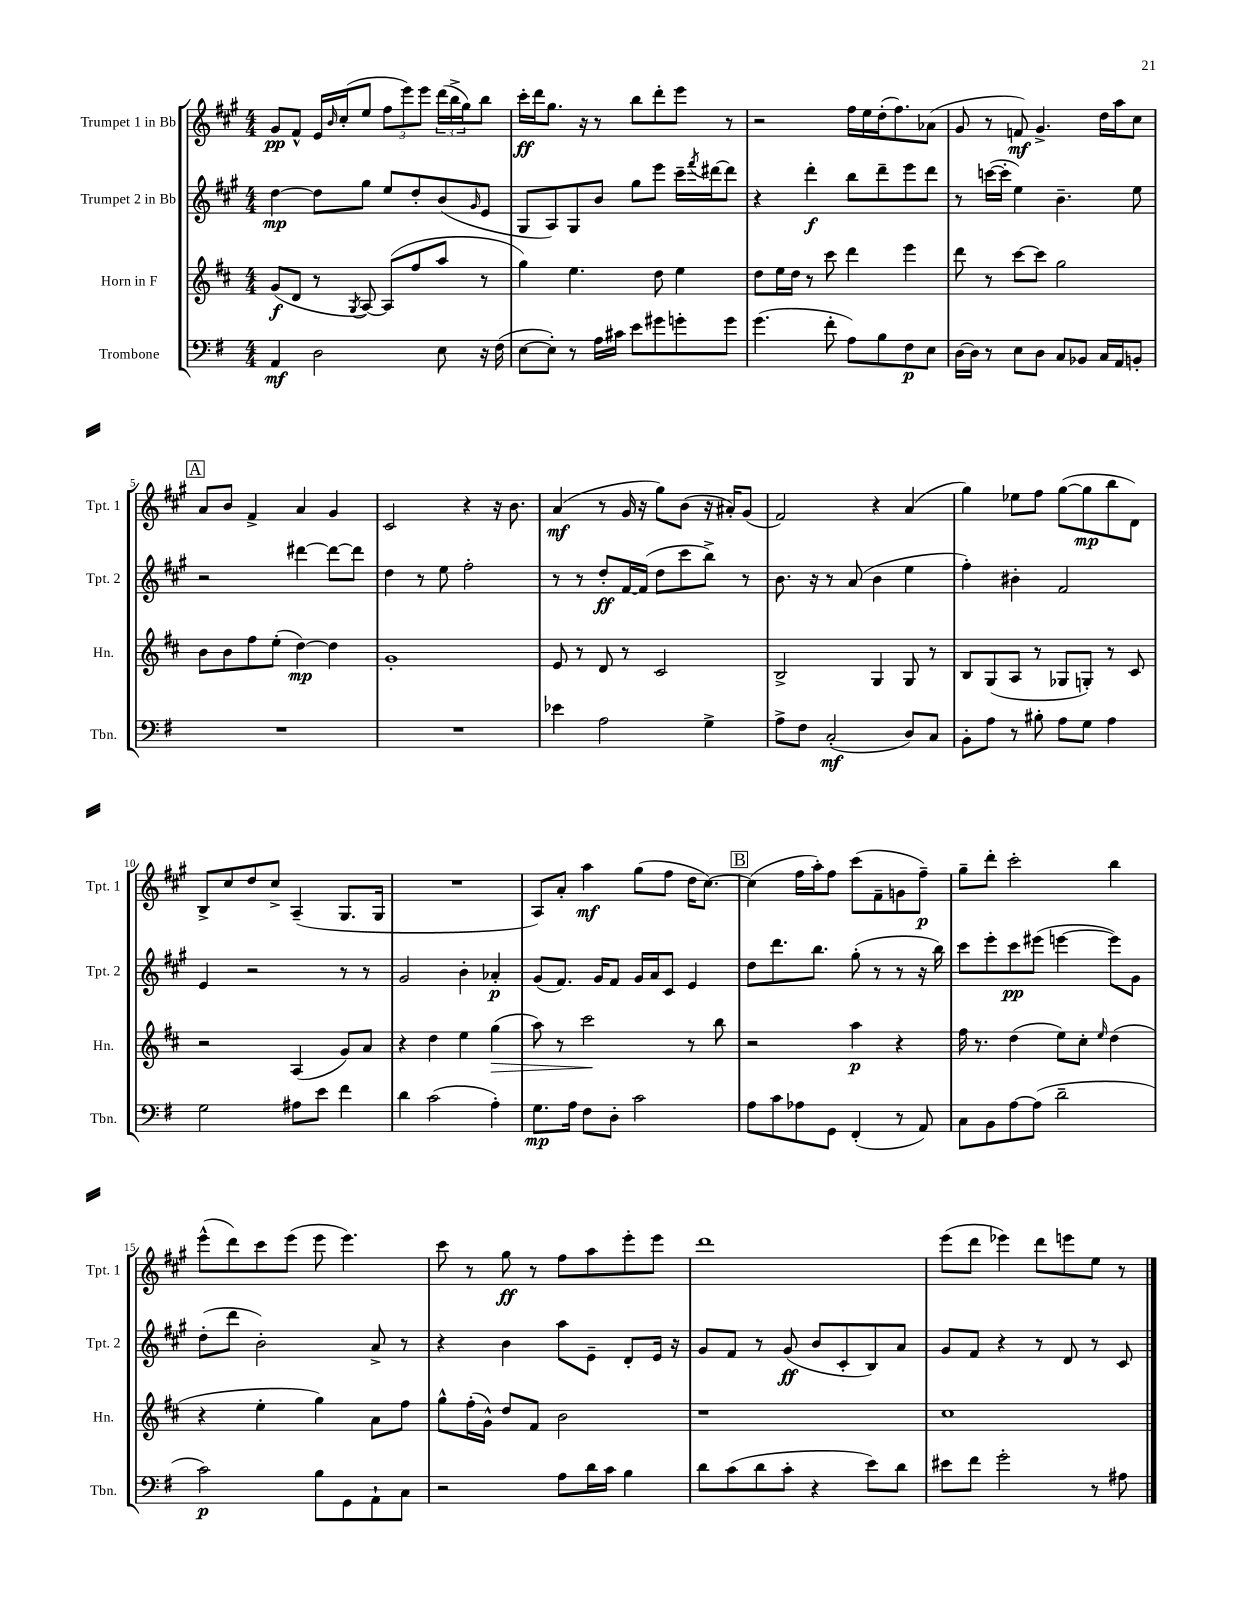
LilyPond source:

<<
\new StaffGroup <<
\new Staff = "s0" \with { instrumentName = "Trumpet 1 in Bb" shortInstrumentName = "Tpt. 1" } {
    \clef treble \key a \major \numericTimeSignature \time 4/4
    gis'8\pp fis'8-^ e'16 \grace { b'16 } cis''16-.( e''8 \tuplet 3/2 { fis''8 e'''8) e'''8 } \tuplet 3/2 { d'''16( b''16-> gis''16) } b''8 |
    cis'''16-.\ff d'''16 gis''8. r16 r8 b''8 d'''8-. e'''8 r8 |
    r2 fis''16 e''16 d''16-.( fis''8.) aes'8( |
    gis'8 r8 f'8\mf) gis'4.-> d''16 a''16 cis''8 |
    \mark \markup { \box "A" } a'8 b'8 fis'4-> a'4 gis'4 |
    cis'2 r4 r16 b'8. |
    a'4\mf( r8 gis'16 r16 gis''8) b'8( r16 ais'16-.) gis'8( |
    fis'2) r4 a'4( |
    gis''4) ees''8 fis''8 gis''8~( gis''8\mp b''8 d'8) |
    b8-> cis''8 d''8 cis''8-> a4--( gis8. gis16 |
    R1 |
    a8) a'8-. a''4\mf gis''8( fis''8 d''16 cis''8.~) |
    \mark \markup { \box "B" } cis''4( fis''16 a''16-.) fis''8 cis'''8( fis'8-- g'8 fis''8--\p) |
    gis''8-- d'''8-. cis'''2-. b''4 |
    e'''8-^( d'''8) cis'''8 e'''8( e'''8 e'''4.) |
    cis'''8 r8 gis''8\ff r8 fis''8 a''8 e'''8-. e'''8 |
    d'''1 |
    e'''8( d'''8 ees'''4) d'''8 e'''8 e''8 r8 \bar "|." |
}
\new Staff = "s1" \with { instrumentName = "Trumpet 2 in Bb" shortInstrumentName = "Tpt. 2" } {
    \clef treble \key a \major \numericTimeSignature \time 4/4
    d''4~\mp d''8 gis''8 e''8 d''8-. b'8( \grace { gis'16 } e'8 |
    gis8 a8) gis8 b'8 gis''8 e'''8 cis'''16-- \acciaccatura { fis'''8 } dis'''16~ dis'''8 |
    r4 d'''4-.\f b''8 d'''8-- e'''8 d'''8 |
    r8 c'''16~( c'''16-. e''4) b'4.-- e''8 |
    \mark \markup { \box "A" } r2 dis'''4~ dis'''8~ dis'''8 |
    d''4 r8 e''8 fis''2-. |
    r8 r8 d''8-.\ff fis'16~ fis'16( d''8 cis'''8 b''8->) r8 |
    b'8. r16 r8 a'8( b'4 e''4 |
    fis''4-.) bis'4-. fis'2 |
    e'4 r2 r8 r8 |
    gis'2 b'4-. aes'4-.\p |
    gis'8( fis'8.) gis'16 fis'8 gis'16 a'16 cis'8 e'4 |
    \mark \markup { \box "B" } d''8 d'''8. b''8. gis''8-.( r8 r8 r16 b''16) |
    cis'''8 e'''8-. cis'''8\pp eis'''8( e'''4~ e'''8) gis'8 |
    d''8-.( d'''8 b'2-.) a'8-> r8 |
    r4 b'4 a''8 e'8-- d'8-. e'16 r16 |
    gis'8 fis'8 r8 gis'8\ff( b'8 cis'8-. b8) a'8 |
    gis'8 fis'8 r4 r8 d'8 r8 cis'8 \bar "|." |
}
\new Staff = "s2" \with { instrumentName = "Horn in F" shortInstrumentName = "Hn." } {
    \clef treble \key d \major \numericTimeSignature \time 4/4
    g'8\f( d'8 r8 \acciaccatura { g8 } a8~) a8( fis''8 a''8 r8 |
    g''4) e''4. d''8 e''4 |
    d''8 e''16 d''16 r8 cis'''8 d'''4 e'''4 |
    d'''8 r8 cis'''8~ cis'''8 g''2 |
    \mark \markup { \box "A" } b'8 b'8 fis''8 e''8-.( d''4~\mp) d''4 |
    g'1-. |
    e'8 r8 d'8 r8 cis'2 |
    b2-> g4 g8 r8 |
    b8 g8( a8 r8 ges8 g8-.) r8 cis'8 |
    r2 a4( g'8) a'8 |
    r4 d''4 e''4 g''4\>( |
    a''8) r8 cis'''2\! r8 b''8 |
    \mark \markup { \box "B" } r2 a''4\p r4 |
    fis''16 r8. d''4( e''8) cis''8-. \grace { e''16 } d''4( |
    r4 e''4-. g''4) a'8 fis''8 |
    g''8-^ fis''16-.( g'16-^) d''8 fis'8 b'2 |
    r1 |
    cis''1 \bar "|." |
}
\new Staff = "s3" \with { instrumentName = "Trombone" shortInstrumentName = "Tbn." } {
    \clef bass \key g \major \numericTimeSignature \time 4/4
    a,4\mf d2 e8 r16 fis16( |
    e8~ e8-.) r8 a16 cis'16 e'8 gis'8 g'8-. g'8 |
    g'4.( fis'8-. a8) b8 fis8\p e8 |
    d16~ d16 r8 e8 d8 c8 bes,8 c16 a,16 b,8-. |
    \mark \markup { \box "A" } R1 |
    R1 |
    ees'4 a2 g4-> |
    a8-> fis8 c2-.\mf( d8) c8 |
    b,8-. a8 r8 bis8-. a8 g8 a4 |
    g2 ais8 e'8 fis'4 |
    d'4 c'2( a4-.) |
    g8.\mp a16 fis8 d8-. c'2 |
    \mark \markup { \box "B" } a8 c'8 aes8 g,8 fis,4-.( r8 a,8) |
    c8 b,8 a8~ a8( d'2-- |
    c'2\p) b8 g,8 a,8-! c8 |
    r2 a8 d'16 c'16 b4 |
    d'8 c'8( d'8 c'8-. r4 e'8) d'8 |
    eis'8 fis'8 g'2-. r8 ais8 \bar "|." |
}
>>
>>
